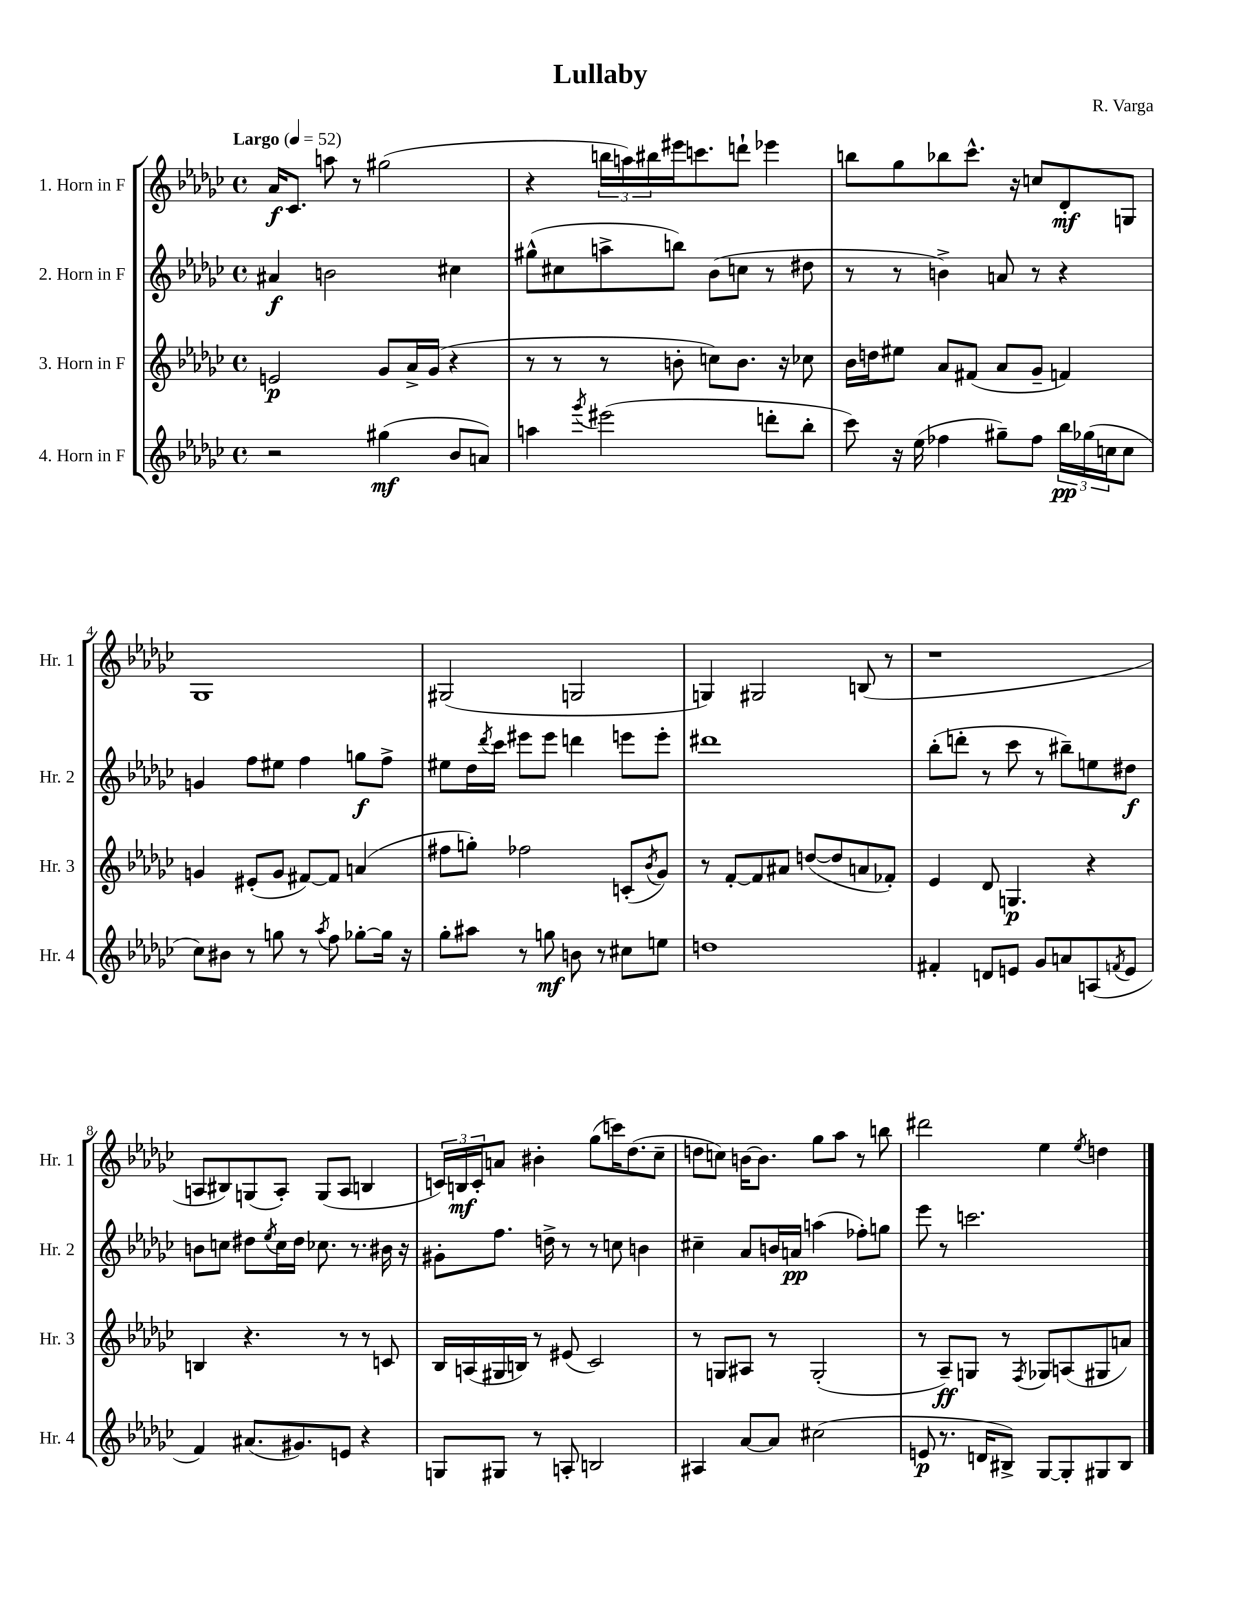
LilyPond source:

\header { title = "Lullaby" composer = "R. Varga" }
<<
\new StaffGroup <<
\new Staff = "s0" \with { instrumentName = "1. Horn in F" shortInstrumentName = "Hr. 1" } {
    \clef treble \key ges \major \defaultTimeSignature \time 4/4 \tempo "Largo" 4 = 52
    aes'16\f ces'8. a''8 r8 gis''2( |
    r4 \tuplet 3/2 { b''16 a''16) bis''16 } eis'''16 c'''8. d'''8-! ees'''4 |
    b''8 ges''8 bes''8 ces'''8.-^ r16 c''8 des'8-.\mf g8 |
    ges1 |
    gis2( g2 |
    g4) gis2 b8( r8 |
    r1 |
    a8 bis8) g8( a8-.) g8( a8 b4 |
    \tuplet 3/2 { c'16) b16\mf c'16-. } a'8 bis'4-. ges''8( c'''16) des''8.( ces''8-- |
    d''8 c''8) b'16~ b'8. ges''8 aes''8 r8 b''8 |
    dis'''2 ees''4 \acciaccatura { ees''8 } d''4 \bar "|." |
}
\new Staff = "s1" \with { instrumentName = "2. Horn in F" shortInstrumentName = "Hr. 2" } {
    \clef treble \key ges \major \defaultTimeSignature \time 4/4
    ais'4\f b'2 cis''4 |
    gis''8-^( cis''8 a''8-> b''8) bes'8( c''8 r8 dis''8 |
    r8 r8 b'4->) a'8 r8 r4 |
    g'4 f''8 eis''8 f''4 g''8\f f''8-> |
    eis''8 des''16 \acciaccatura { des'''8 } ces'''16 eis'''8 eis'''8 d'''4 e'''8 e'''8-. |
    dis'''1 |
    bes''8-.( d'''8-. r8 ces'''8 r8 bis''8--) e''8 dis''8\f |
    b'8 c''8 dis''8 \acciaccatura { ees''8 } c''16 dis''16 ces''8. r8. bis'16 r16 |
    gis'8-. f''8. d''16-> r8 r8 c''8 b'4 |
    cis''4-- aes'8 b'16 a'16\pp a''4( fes''8-.) g''8 |
    ees'''8 r8 c'''2. \bar "|." |
}
\new Staff = "s2" \with { instrumentName = "3. Horn in F" shortInstrumentName = "Hr. 3" } {
    \clef treble \key ges \major \defaultTimeSignature \time 4/4
    e'2\p ges'8 aes'16-> ges'16( r4 |
    r8 r8 r8 b'8-. c''8) b'8. r16 ces''8 |
    bes'16 d''16 eis''8 aes'8 fis'8( aes'8 ges'8-- f'4) |
    g'4 eis'8-.( g'8 fis'8~) fis'8 a'4( |
    fis''8 g''8-.) fes''2 c'8-.( \acciaccatura { bes'8 } ges'8) |
    r8 f'8~-. f'8 ais'8 d''8~( d''8 a'8 fes'8-.) |
    ees'4 des'8 g4.\p r4 |
    b4 r4. r8 r8 c'8 |
    bes16 a16( gis16 b16) r8 eis'8( ces'2) |
    r8 g8 ais8 r8 g2-.( |
    r8 aes8--\ff) g8 r8 \acciaccatura { f8 } ges8 a8( gis8 a'8) \bar "|." |
}
\new Staff = "s3" \with { instrumentName = "4. Horn in F" shortInstrumentName = "Hr. 4" } {
    \clef treble \key ges \major \defaultTimeSignature \time 4/4
    r2 gis''4\mf( bes'8 a'8) |
    a''4 \acciaccatura { ges'''8 } eis'''2( d'''8-. bes''8-. |
    ces'''8) r16 ees''16( fes''4 gis''8--) fes''8 \tuplet 3/2 { bes''16\pp ges''16( c''16 } c''8 |
    ces''8) bis'8 r8 g''8 r8 \acciaccatura { aes''8 } f''8 ges''8~-. ges''16 r16 |
    ges''8-. ais''8 r8 g''8\mf b'8 r8 cis''8 e''8 |
    d''1 |
    fis'4-. d'8 e'8 ges'8 a'8 a8( \acciaccatura { f'8 } e'8 |
    f'4) ais'8.( gis'8.) e'8 r4 |
    g8 gis8 r8 a8-. b2 |
    ais4 aes'8~ aes'8 cis''2( |
    e'8\p r8. d'16 bis8->) ges8~ ges8-. gis8 bis8 \bar "|." |
}
>>
>>
